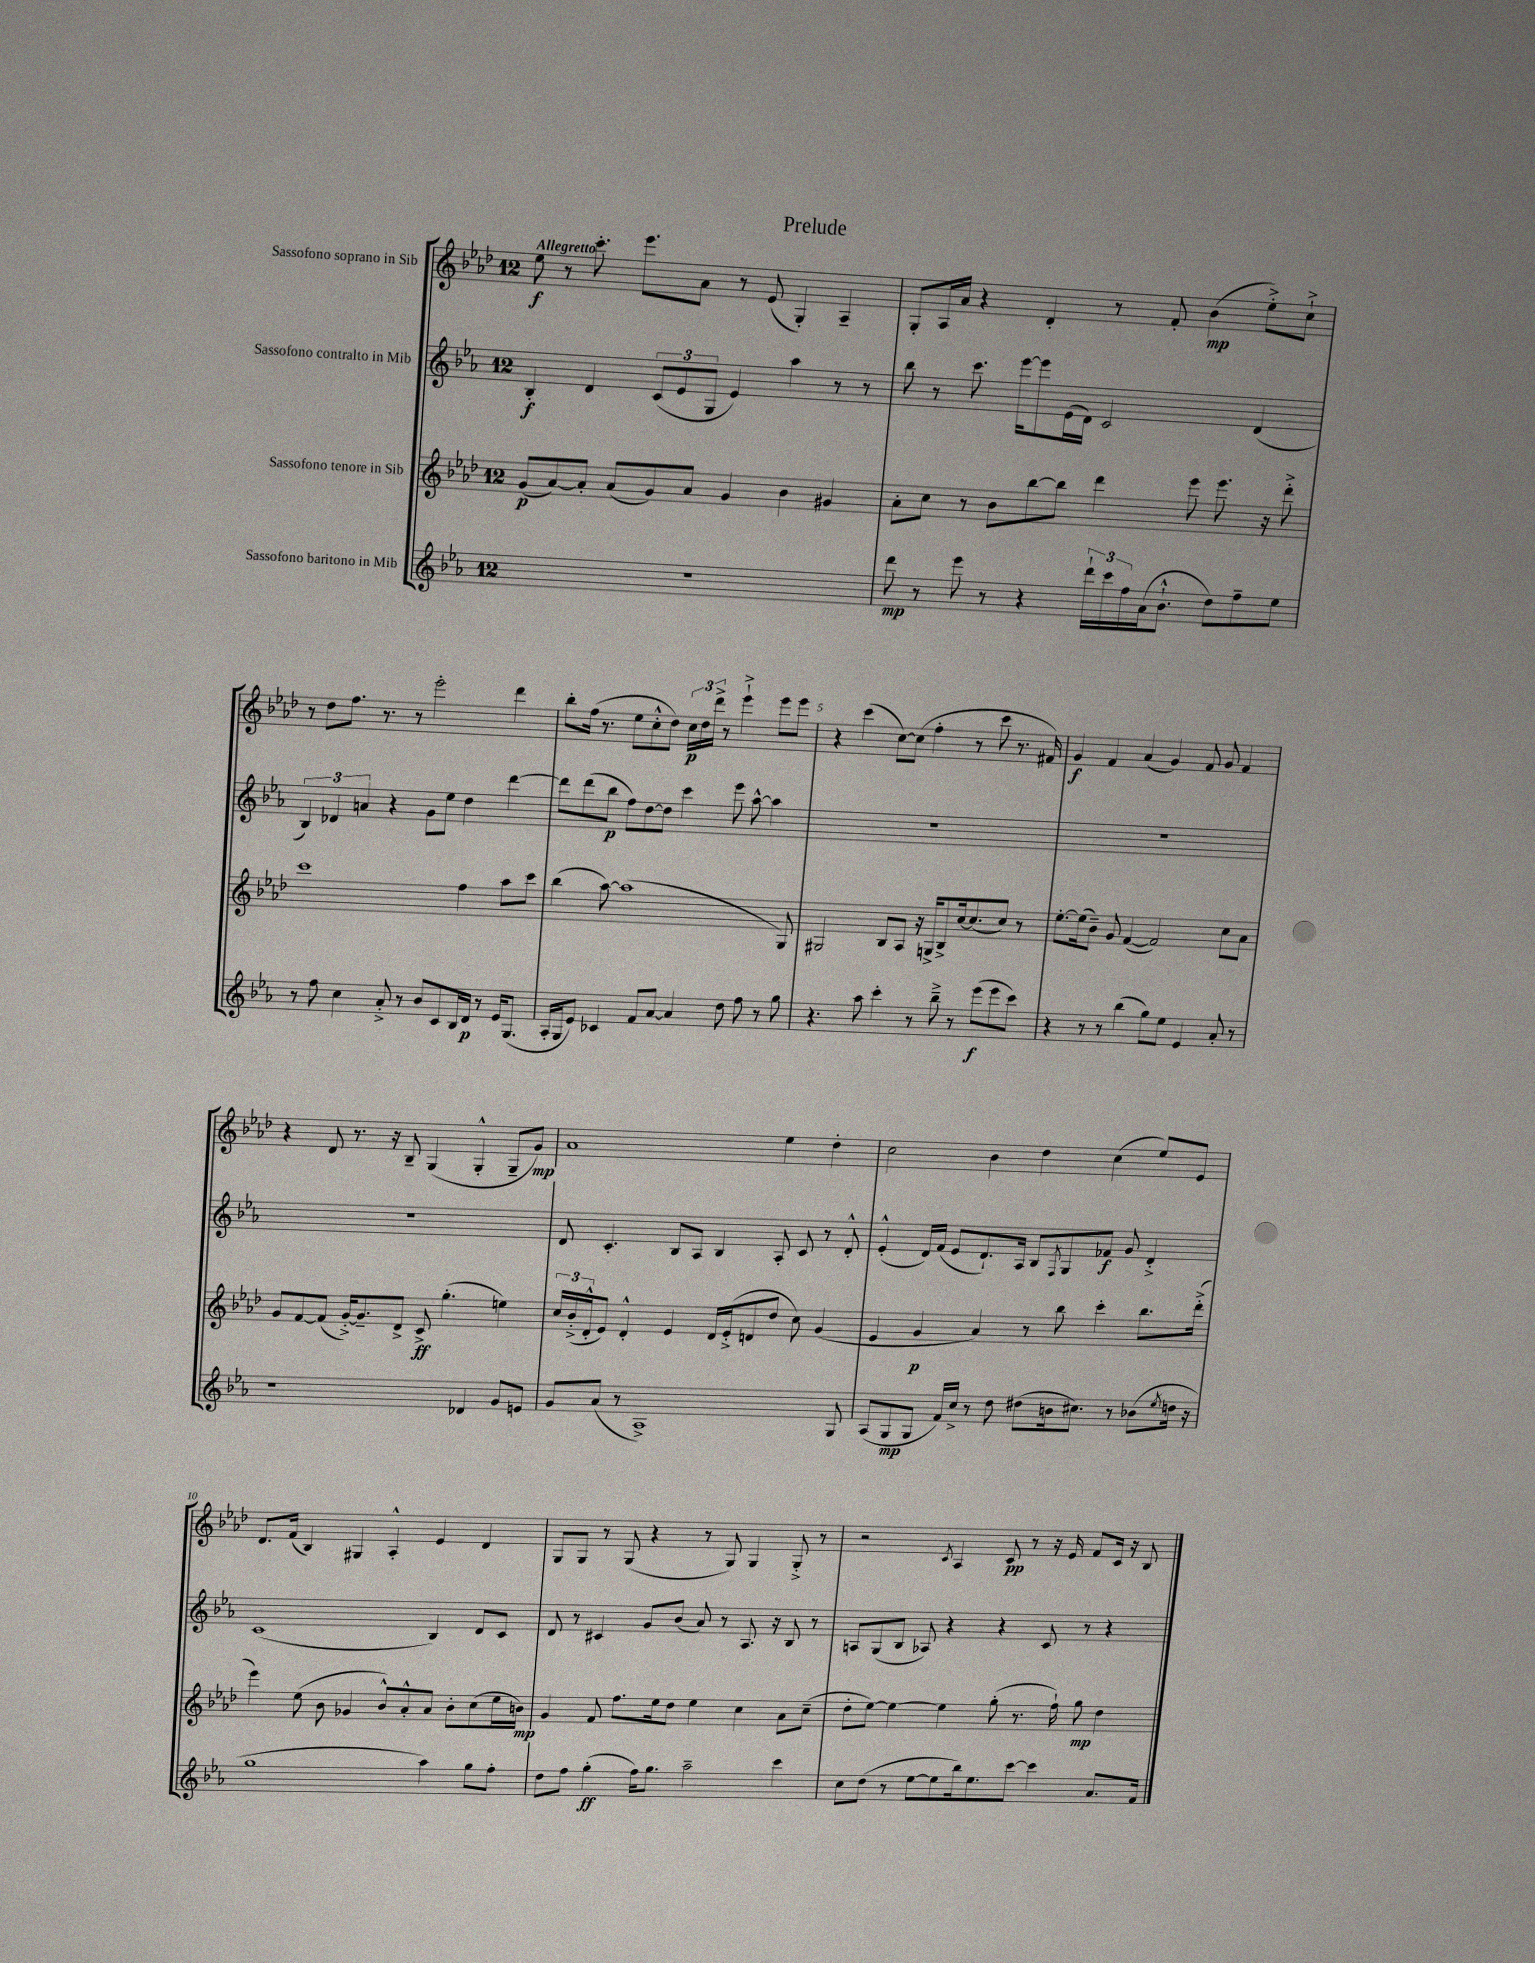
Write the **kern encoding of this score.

**kern	**kern	**kern	**kern
*staff4	*staff3	*staff2	*staff1
*clefG2	*clefG2	*clefG2	*clefG2
*k[b-e-a-]	*k[b-e-a-d-]	*k[b-e-a-]	*k[b-e-a-d-]
*M12/8	*M12/8	*M12/8	*M12/8
1.r	(8g	4B-'	8ee-
.	[8a-)	.	8r
.	8a-']	4d	8.ccc'
.	(8a-	.	.
.	.	.	8.eee-
.	8g)	(12c	.
.	.	12e-	.
.	8a-	.	8a-
.	.	12G	.
.	4g	4e-)	8r
.	.	.	(8e-
.	4b-	4aa-	4G')
.	4g#	8r	4A-~
.	.	8r	.
=	=	=	=
8ddd	8a-'	8bb-	8G'
8r	8cc	8r	16A-
.	.	.	16a-
8eee-	8r	8.ccc	4r
8r	8b-	.	.
.	.	[16eee-	.
4r	[8bb-	8eee-]	4d-'
.	8bb-]	(16e-	.
.	.	16d)	.
24ddd`	4ddd-	2c	8r
24ccc	.	.	.
24ff	.	.	.
(16a-	.	.	8f'
8.b-`^^	.	.	.
.	8eee-	.	(4b-
8dd)	8.eee-	.	.
8ff~	.	(4d	8ee-'^)
.	16r	.	.
8ee-	8ddd-'^	.	8cc`^
=	=	=	=
8r	1ccc	6B-)	8r
8ff	.	.	8dd-
.	.	6d-	.
4cc	.	.	8.ff
.	.	6a	.
.	.	.	8.r
8a-'^	.	4r	.
8r	.	.	8r
8b-	.	8g	2eee-'
8c	.	8ee-	.
16B-	4ff	4dd	.
16d	.	.	.
8r	.	.	.
16e-	8aa-	[4ddd	4ddd-
(8.G	.	.	.
.	8ccc	.	.
=	=	=	=
16A-'	(4bb-	8ddd]	8bb-'
16G	.	.	.
8e-)	.	(8ddd	(16ff
.	.	.	8.r
4c-	[8aa-)	8bb-	.
.	(1aa-]	8ff)	8ee-
8f	.	[8dd	8cc'^^
[8a-	.	8dd]	8dd-)
4a-]	.	4ccc	24cc
.	.	.	24dd-
.	.	.	24ddd-^
.	.	.	8r
8dd	.	8eee-	4eee-`^
8ff	.	[8aa-^^	.
8r	.	4aa-]	8eee-
8gg	8G)	.	8eee-
=	=	=	=
4.r	2G#	1.r	4r
.	.	.	(4ccc
8aa-	.	.	.
4ccc'	8B-	.	[8cc)
.	8A-	.	(8cc]
8r	16r	.	4ff'
.	16G^	.	.
8bb-~^	8B-^	.	.
8r	[16cc	.	8r
.	(8.cc]	.	.
(8eee-	.	.	8ccc
8eee-	8cc)	.	8.r
8ccc)	8r	.	.
.	.	.	16f#)
=	=	=	=
4r	[8.ee-'	1.r	4g
.	(16ee-]	.	.
8r	8b-~)	.	4f
8r	8g	.	.
(4bb-	([4f	.	(4a-
8gg)	2f])	.	4g)
8ee-	.	.	.
4e-	.	.	8f
.	.	.	8g
8a-'	8cc	.	4f
8r	8a-	.	.
=	=	=	=
1r	8g	1.r	4r
.	[8f	.	.
.	(8f]	.	8d-
.	[16g'^)	.	8.r
.	8.g~]	.	.
.	.	.	16r
.	8d-^	.	8B-~
.	8c^	.	(4G
.	(4.gg'	.	.
4d-	.	.	4G'^^
8g	4ee)	.	8G~
8e	.	.	8g)
=	=	=	=
8g	24cc	8d	1a-
.	(24b-'^	.	.
.	24d-'^^	.	.
(8a-	8e-)	4.c'	.
8r	4d-'^^	.	.
1A-^)	.	.	.
.	4e-	8B-	.
.	.	8A-	.
.	16d-	4B-	.
.	(16e-'^	.	.
.	8d	.	.
.	8dd-	8A-'	4ee-
.	8cc)	8c	.
.	(4g	8r	4dd-'
8G	.	8d'^^	.
=	=	=	=
(8A-	4e-	(4e-'^^	2cc
8G	.	.	.
8G	4g	16d)	.
.	.	(16f	.
16f)	.	8e-	.
16cc^	.	.	.
8r	4a-)	8.d`)	4b-
8dd	.	.	.
.	.	16A-	.
(8dd#	8r	8B-	4dd-
.	.	8qF	.
16b	8bb-	8G	.
8.cc#)	.	.	.
.	4ccc'	8f-	(4cc
8r	.	8g	.
(8b-	8.bb-	4d'^	8ee-)
8qee-	.	.	.
16dd	.	.	8e-
16r	(16ddd-'^	.	.
=	=	=	=
1gg	4eee-)	(1c	8.d-
.	.	.	(16f
.	(8ee-	.	4B-)
.	8b-	.	.
.	4g-	.	4G#
.	8b-^^)	.	4A-'^^
.	8a-'^^	.	.
4aa-)	8a-	4B-)	4e-
.	8b-'	.	.
8gg	(8cc	8d	4d-
8ff'	16ee-	8c	.
.	16b)	.	.
=	=	=	=
8dd	4g	8d	8G
8ff	.	8r	8G
(4gg'	8f	4c#	8r
.	8.ff	.	(8G
16ff)	.	8g	4r
8.gg	16ee-	.	.
.	8dd-	(8b-	.
2aa-~	4ee-	8a-)	8r
.	.	8r	8G)
.	4cc	8.A-	4G
.	.	16r	.
4ccc	8a-	8B-	8G'^
.	(8cc~	8r	8r
=	=	=	=
8cc	8dd-'	8A	2r
(8dd	[8ee-)	(8G	.
8r	4ee-_	8B-	.
[8ee-	.	8A-)	.
.	.	.	8qc
8ee-]	4ee-]	4r	4A-
16bb-)	.	.	.
8.ee-	.	.	.
.	(8gg'	4r	8c
[8ccc	8.r	.	8r
4ccc]	.	8c	16r
.	16ff`)	.	16e-
.	8gg	8r	8f
8.a-	4dd-	4r	16c
.	.	.	16r
.	.	.	8B-
16f	.	.	.
==	==	==	==
*-	*-	*-	*-
